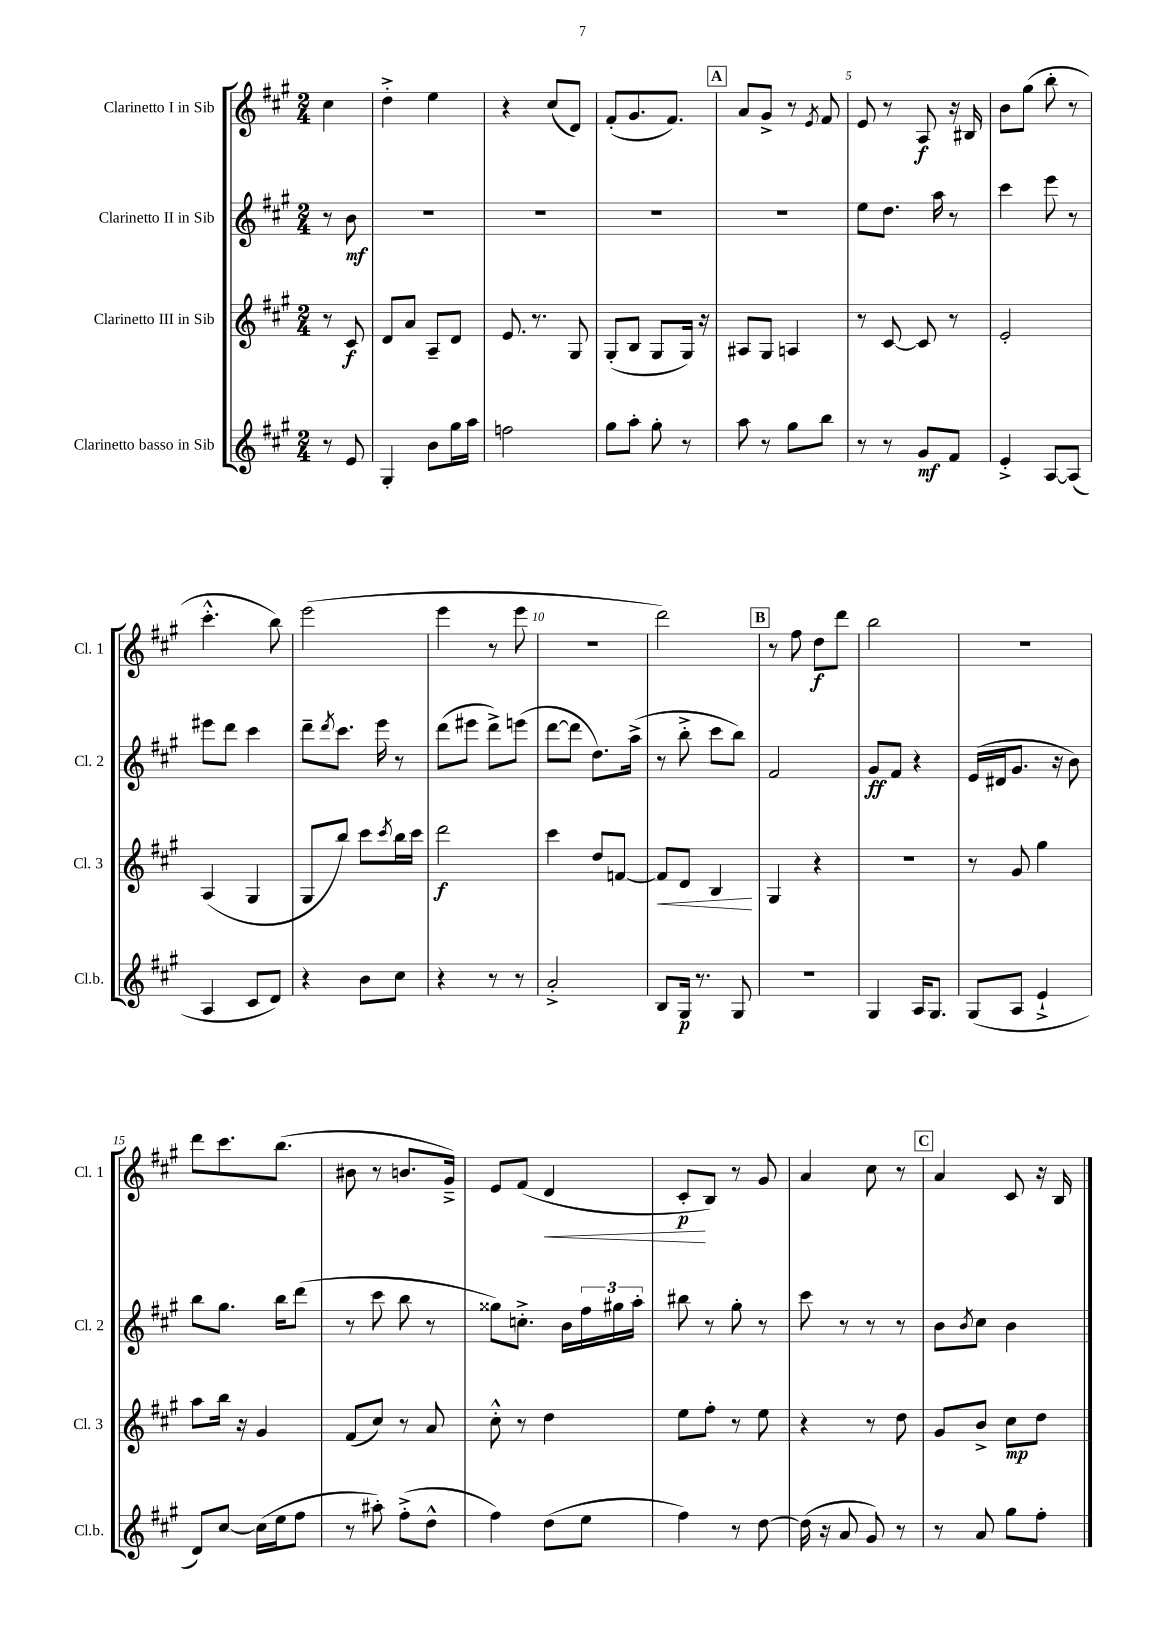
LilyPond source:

<<
\new StaffGroup <<
\new Staff = "s0" \with { instrumentName = "Clarinetto I in Sib" shortInstrumentName = "Cl. 1" } {
    \clef treble \key a \major \numericTimeSignature \time 2/4 \partial 4
    cis''4 |
    d''4-.-> e''4 |
    r4 cis''8( d'8) |
    fis'8-.( gis'8. fis'8.) |
    \mark \markup { \box "A" } a'8 gis'8-> r8 \acciaccatura { e'8 } fis'8 |
    e'8 r8 a8\f r16 bis16 |
    b'8 gis''8( b''8-. r8 |
    cis'''4.-.-^ b''8) |
    e'''2( |
    e'''4 r8 e'''8 |
    R2 |
    d'''2) |
    \mark \markup { \box "B" } r8 fis''8 d''8\f d'''8 |
    b''2 |
    R2 |
    d'''8 cis'''8. b''8.( |
    bis'8 r8 b'8. gis'16--->) |
    e'8 fis'8( d'4\< |
    cis'8-.\p\! b8) r8 gis'8 |
    a'4 cis''8 r8 |
    \mark \markup { \box "C" } a'4 cis'8 r16 b16 \bar "|." |
}
\new Staff = "s1" \with { instrumentName = "Clarinetto II in Sib" shortInstrumentName = "Cl. 2" } {
    \clef treble \key a \major \numericTimeSignature \time 2/4 \partial 4
    r8 b'8\mf |
    R2 |
    R2 |
    R2 |
    \mark \markup { \box "A" } R2 |
    e''8 d''8. a''16 r8 |
    cis'''4 e'''8 r8 |
    eis'''8 d'''8 cis'''4 |
    d'''8-- \acciaccatura { d'''8 } cis'''8. e'''16 r8 |
    d'''8( eis'''8 d'''8->) e'''8( |
    d'''8~ d'''8 d''8.) a''16->( |
    r8 b''8-.-> cis'''8 b''8) |
    \mark \markup { \box "B" } fis'2 |
    gis'8\ff fis'8 r4 |
    e'16( dis'16 gis'8. r16 b'8) |
    b''8 gis''8. b''16 d'''8( |
    r8 cis'''8 b''8 r8 |
    gisis''8) c''8.-.-> b'16 \tuplet 3/2 { fis''16 gis''16 a''16-. } |
    bis''8 r8 gis''8-. r8 |
    cis'''8 r8 r8 r8 |
    \mark \markup { \box "C" } b'8 \acciaccatura { b'8 } cis''8 b'4 \bar "|." |
}
\new Staff = "s2" \with { instrumentName = "Clarinetto III in Sib" shortInstrumentName = "Cl. 3" } {
    \clef treble \key a \major \numericTimeSignature \time 2/4 \partial 4
    r8 cis'8\f |
    d'8 a'8 a8-- d'8 |
    e'8. r8. gis8 |
    gis8-.( b8 gis8 gis16) r16 |
    \mark \markup { \box "A" } ais8 gis8 a4 |
    r8 cis'8~ cis'8 r8 |
    e'2-. |
    a4( gis4 |
    gis8 b''8) cis'''8 \acciaccatura { cis'''8 } b''16 cis'''16 |
    d'''2\f |
    cis'''4 d''8 f'8~ |
    f'8\< d'8 b4\! |
    \mark \markup { \box "B" } gis4 r4 |
    R2 |
    r8 gis'8 gis''4 |
    a''8 b''16 r16 gis'4 |
    fis'8( cis''8) r8 a'8 |
    cis''8-.-^ r8 d''4 |
    e''8 fis''8-. r8 e''8 |
    r4 r8 d''8 |
    \mark \markup { \box "C" } gis'8 b'8-> cis''8\mp d''8 \bar "|." |
}
\new Staff = "s3" \with { instrumentName = "Clarinetto basso in Sib" shortInstrumentName = "Cl.b." } {
    \clef treble \key a \major \numericTimeSignature \time 2/4 \partial 4
    r8 e'8 |
    gis4-. b'8 gis''16 a''16 |
    f''2 |
    gis''8 a''8-. gis''8-. r8 |
    \mark \markup { \box "A" } a''8 r8 gis''8 b''8 |
    r8 r8 gis'8\mf fis'8 |
    e'4-.-> a8~ a8( |
    a4 cis'8 d'8) |
    r4 b'8 cis''8 |
    r4 r8 r8 |
    a'2-.-> |
    b8 gis16\p r8. gis8 |
    \mark \markup { \box "B" } R2 |
    gis4 a16 gis8. |
    gis8( a8 e'4-!-> |
    d'8) cis''8~ cis''16( e''16 fis''8 |
    r8 ais''8-.) fis''8-.->( d''8-^ |
    fis''4) d''8( e''8 |
    fis''4) r8 d''8~ |
    d''16( r16 a'8 gis'8) r8 |
    \mark \markup { \box "C" } r8 a'8 gis''8 fis''8-. \bar "|." |
}
>>
>>
\layout { \context { \Score \override BarNumber.break-visibility = ##(#f #t #t) barNumberVisibility = #(every-nth-bar-number-visible 5) } }
